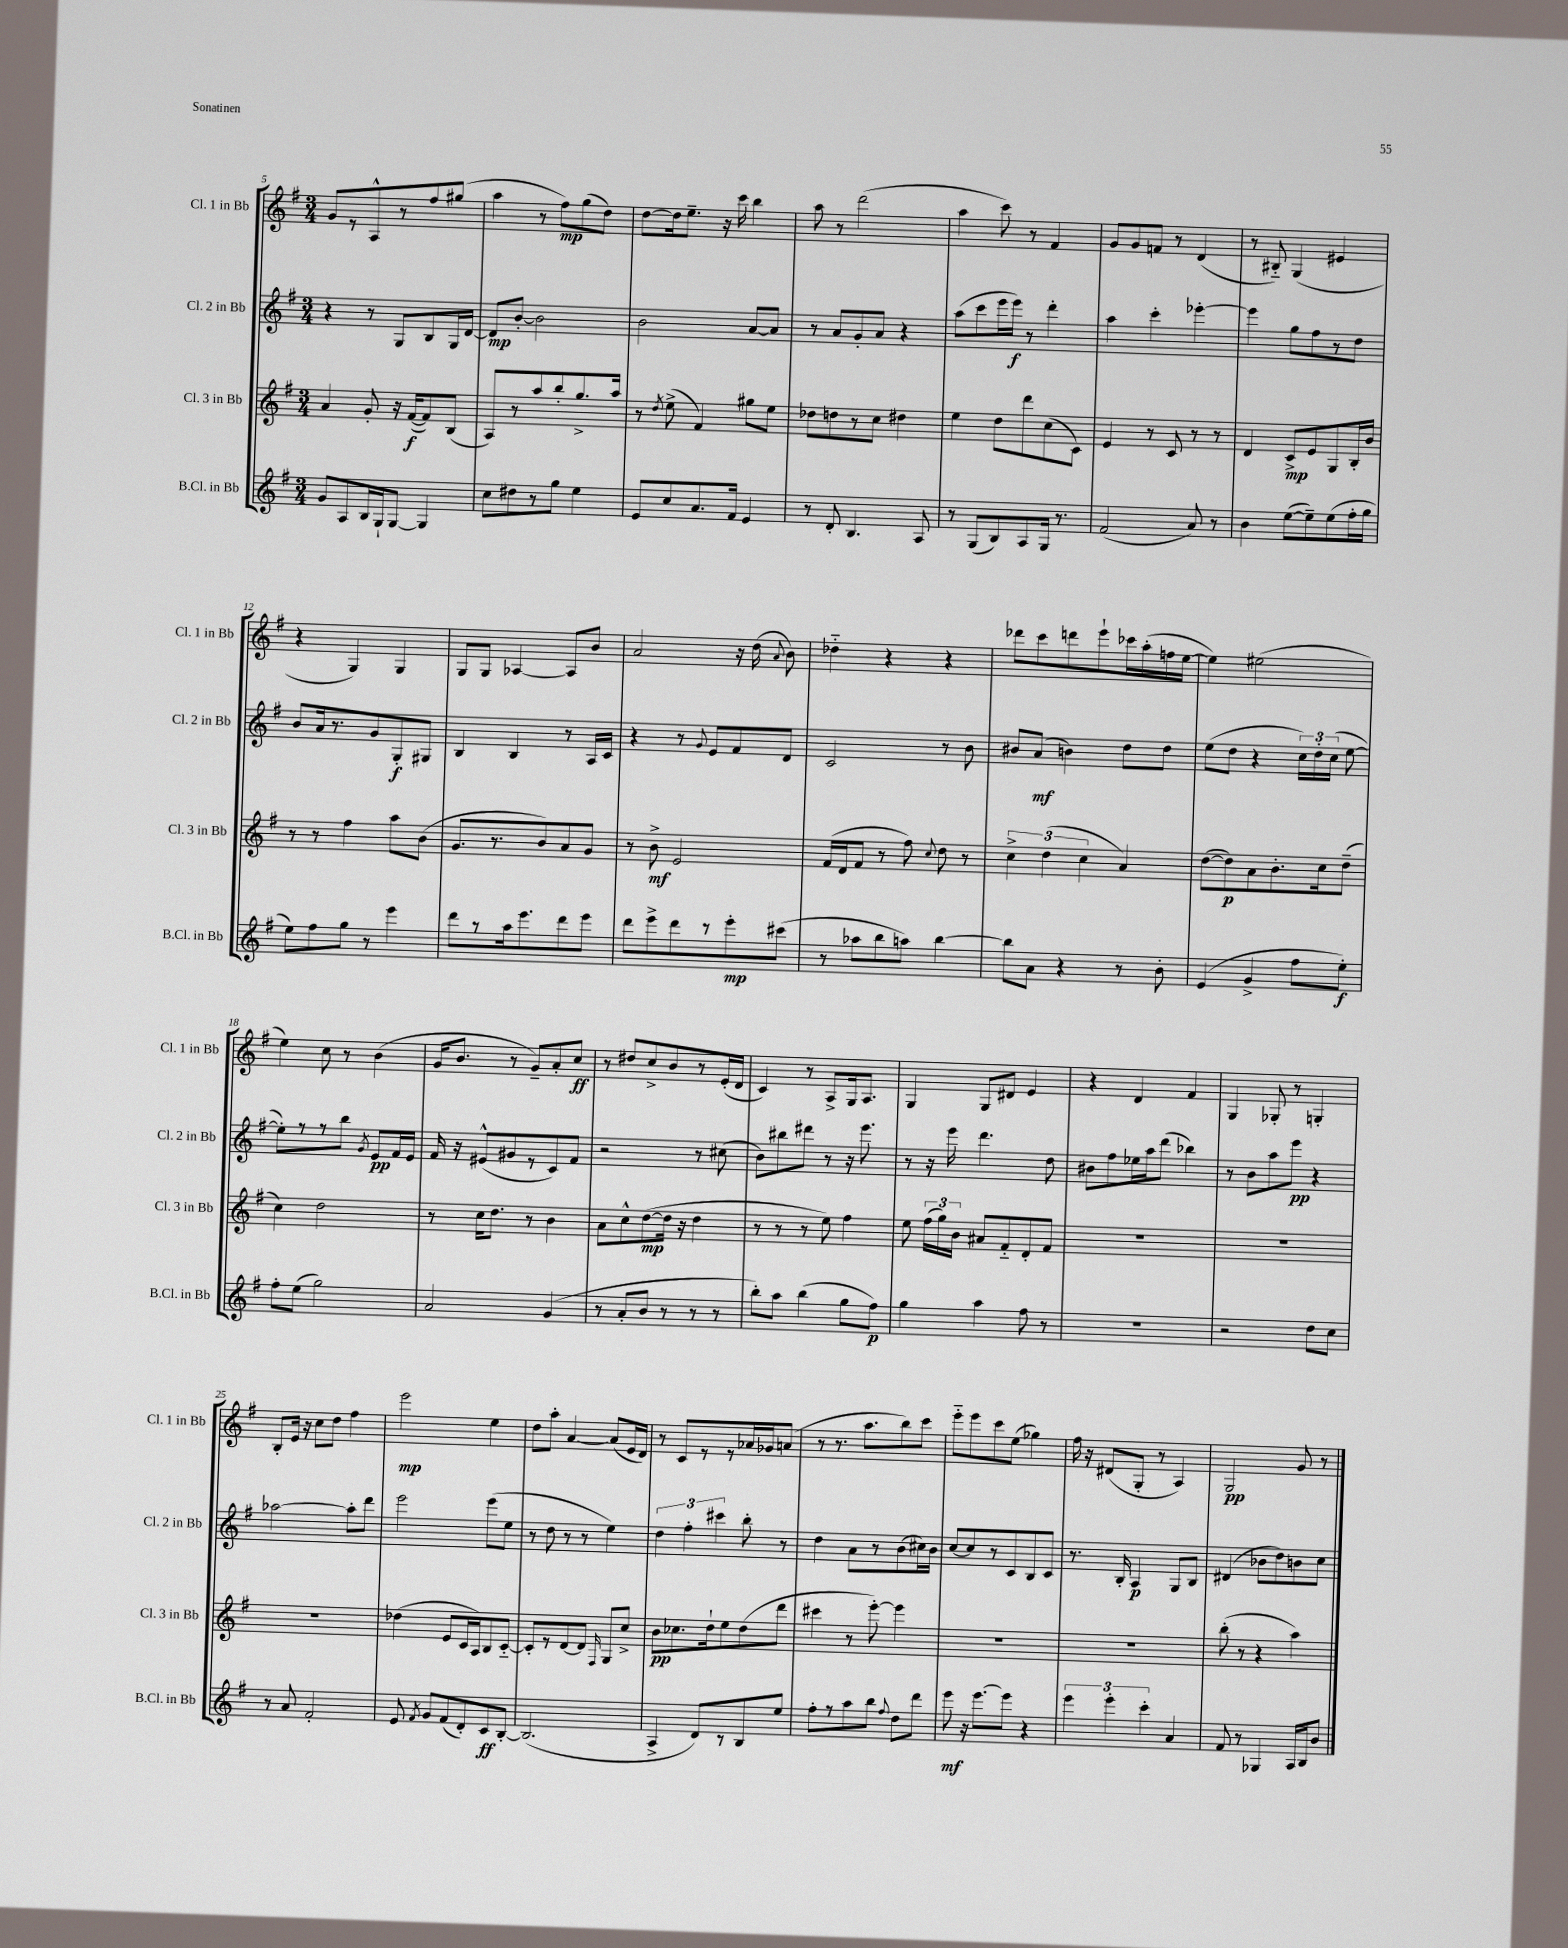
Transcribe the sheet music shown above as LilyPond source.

<<
\new StaffGroup <<
\new Staff = "s0" \with { instrumentName = "Cl. 1 in Bb" shortInstrumentName = "Cl. 1 in Bb" } {
    \clef treble \key g \major \numericTimeSignature \time 3/4
    \autoBeamOff g'8[ r8 a8-^ r8 fis''8 gis''8]( |
    a''4 r8 fis''8[\mp) g''8( d''8]) |
    d''8[~ d''16 e''8.]-- r16 c'''16 b''4 |
    a''8 r8 d'''2( |
    a''4 c'''8) r8 fis'4 |
    g'8[ g'8 f'8] r8 d'4( |
    r8 bis8-_) g4( eis'4 |
    r4 g4) g4 |
    g8[ g8] aes4~ aes8[ b'8] |
    a'2 r16 d''16( \appoggiatura { a'8 } b'8) |
    des''4-_ r4 r4 |
    des'''8[ c'''8 d'''8 e'''8-! ces'''16 a''16-.( f''16 e''16]~ |
    e''4) eis''2( |
    e''4) c''8 r8 b'4( |
    g'16[ b'8.] r8 g'8[--) a'8-. c''8]\ff |
    r8 dis''8[ c''8-> b'8 r8 e'16-.( d'16] |
    c'4) r8 a8[-> g16 a8.] |
    g4 g8[ dis'8] e'4 |
    r4 d'4 fis'4 |
    g4 ges8-. r8 g4-. |
    b8[-. e'16] r16 c''8[ d''8] fis''4 |
    e'''2\mp e''4 |
    d''8[ a''8]-. a'4~ a'8[( e'16 d'16]) |
    r8 c'8[ r8 r8 aes'16 ges'16 a'8]( |
    r8 r8. a''8.[ b''8) c'''8] |
    e'''8[-_ e'''8 c'''8 e''8]( ges''4) |
    fis''16 r16 dis'8[( g8]-. r8 a4) |
    g2\pp g'8 r8 \bar "|." |
}
\new Staff = "s1" \with { instrumentName = "Cl. 2 in Bb" shortInstrumentName = "Cl. 2 in Bb" } {
    \clef treble \key g \major \numericTimeSignature \time 3/4
    \autoBeamOff r4 r8 g8[ b8 g16 d'16]~ |
    d'8[\mp b'8]~-. b'2 |
    b'2 a'8[~ a'8] |
    r8 a'8[ g'8-. a'8] r4 |
    a''8[( c'''8 e'''16 e'''16]\f) r8 d'''4-. |
    a''4 c'''4-. ees'''4~-. |
    ees'''4 g''8[ fis''8 r8 d''8] |
    b'8[ a'16 r8. g'8 g8-.\f gis8] |
    b4 b4 r8 a16[ c'16] |
    r4 r8 \appoggiatura { g'8 } e'8[ fis'8 d'8] |
    c'2 r8 b'8 |
    bis'8[ a'8]\mf( b'4) d''8[ d''8] |
    e''8[( d''8] r4 \tuplet 3/2 { c''16[) d''16-. c''16]( } e''8~ |
    e''8[-.) r8 r8 b''8] \acciaccatura { g'8 } e'8[\pp fis'16 e'16] |
    fis'16 r16 eis'8[-^( gis'8 r8 c'8) fis'8] |
    r2 r8 cis''8( |
    b'8[) bis''8 dis'''8] r8 r16 e'''8. |
    r8 r16 e'''16 d'''4. d''8 |
    bis'8[ fis''8 ees''16 a''16 d'''8]( bes''4) |
    r8 b'8[ a''8 e'''8]\pp r4 |
    aes''2~ aes''8[-. d'''8] |
    e'''2 e'''8[( e''8] |
    r8 d''8 r8 r8 e''4) |
    \tuplet 3/2 { d''4 fis''4-. cis'''4 } b''8-. r8 |
    d''4 a'8[ r8 b'8( cis''16) b'16] |
    c''8[~ c''8 r8 c'8 b8 c'8] |
    r8. b16-. a4\p g8[ b8] |
    dis'4( bes'8[ d''8) b'8 c''8] \bar "|." |
}
\new Staff = "s2" \with { instrumentName = "Cl. 3 in Bb" shortInstrumentName = "Cl. 3 in Bb" } {
    \clef treble \key g \major \numericTimeSignature \time 3/4
    \autoBeamOff a'4 g'8-. r16 fis'16[~\f( fis'8) b8]( |
    a8[) r8 a''8 b''8-. g''8.-> a''16] |
    r8 \acciaccatura { d''8 } e''8->( fis'4) gis''8[ e''8] |
    des''8[ d''8 r8 c''8] dis''4 |
    e''4 d''8[ d'''8 c''8( c'8]) |
    e'4 r8 c'8 r8 r8 |
    d'4 c'8[->\mp e'8 g8 b16-. b'16] |
    r8 r8 fis''4 a''8[ b'8]( |
    g'8.[ r8. b'8) a'8 g'8] |
    r8 b'8->\mf e'2 |
    fis'16[( d'16 fis'8] r8 fis''8) \appoggiatura { c''8 } d''8 r8 |
    \tuplet 3/2 { c''4-> d''4( c''4 } a'4) |
    d''8[~( d''8\p) a'8 b'8.-. c''16 d''8]--( |
    c''4) d''2 |
    r8 c''16[ d''8.] r8 b'4 |
    a'8[ c''8-^ d''8~\mp( d''16] r16 d''4 |
    r8 r8 r8 e''8) fis''4 |
    e''8 \tuplet 3/2 { fis''16[( g''16) b'16] } ais'8[ fis'8-_ d'8-. fis'8] |
    R2. |
    R2. |
    R2. |
    des''4( e'8[ c'16 a16) b8 c'8]~-_ |
    c'8[-. r8 d'8~ d'8] \grace { fis16 } g8[ c''8]-> |
    b'8[\pp ces''8. d''16-! e''8 d''8( d'''8] |
    cis'''4 r8 e'''8~-.) e'''4 |
    R2. |
    R2. |
    b''8-.( r8 r4 a''4) \bar "|." |
}
\new Staff = "s3" \with { instrumentName = "B.Cl. in Bb" shortInstrumentName = "B.Cl. in Bb" } {
    \clef treble \key g \major \numericTimeSignature \time 3/4
    \autoBeamOff g'8[ a8 b16 g16-! g8]~ g4 |
    c''8[ dis''8 r8 g''8] e''4 |
    e'8[ c''8 a'8. fis'16] e'4 |
    r8 d'8-. b4. a8 |
    r8 g8[( b8) a8 g16] r8. |
    fis'2( a'8) r8 |
    b'4 e''8[~( e''8--) e''8( fis''16-. g''16] |
    e''8[) fis''8 g''8] r8 e'''4 |
    d'''8[ r8 a''16 e'''8. d'''8 e'''8] |
    d'''8[ e'''8-> d'''8 r8 e'''8-.\mp cis'''8]( |
    r8 aes''8[ b''8 a''8]) b''4~ |
    b''8[ a'8] r4 r8 b'8-. |
    e'4( g'4-> fis''8[ e''8]-.\f) |
    fis''8[-. e''8]( g''2) |
    a'2 g'4( |
    r8 a'8[-. b'8] r8 r8 r8 |
    b''8[-.) a''8] b''4( g''8[ fis''8]\p) |
    g''4 a''4 fis''8 r8 |
    R2. |
    r2 d''8[ c''8] |
    r8 a'8 fis'2-. |
    e'8 \acciaccatura { fis'8 } g'8[ fis'8( d'8-.) c'8\ff b8]~-. |
    b2.( |
    a4-> d'8[) r8 b8 e''8] |
    fis''8[-. r8 a''8 b''8] \appoggiatura { fis''8 } d''8[ d'''8] |
    e'''8\mf r16 e'''8.[~ e'''8] r4 |
    \tuplet 3/2 { e'''4 e'''4-. c'''4-. } a'4 |
    fis'8 r8 ges4 a16[ b16 b'8] \bar "|." |
}
>>
>>
\layout { \context { \Score currentBarNumber = #5 } }
